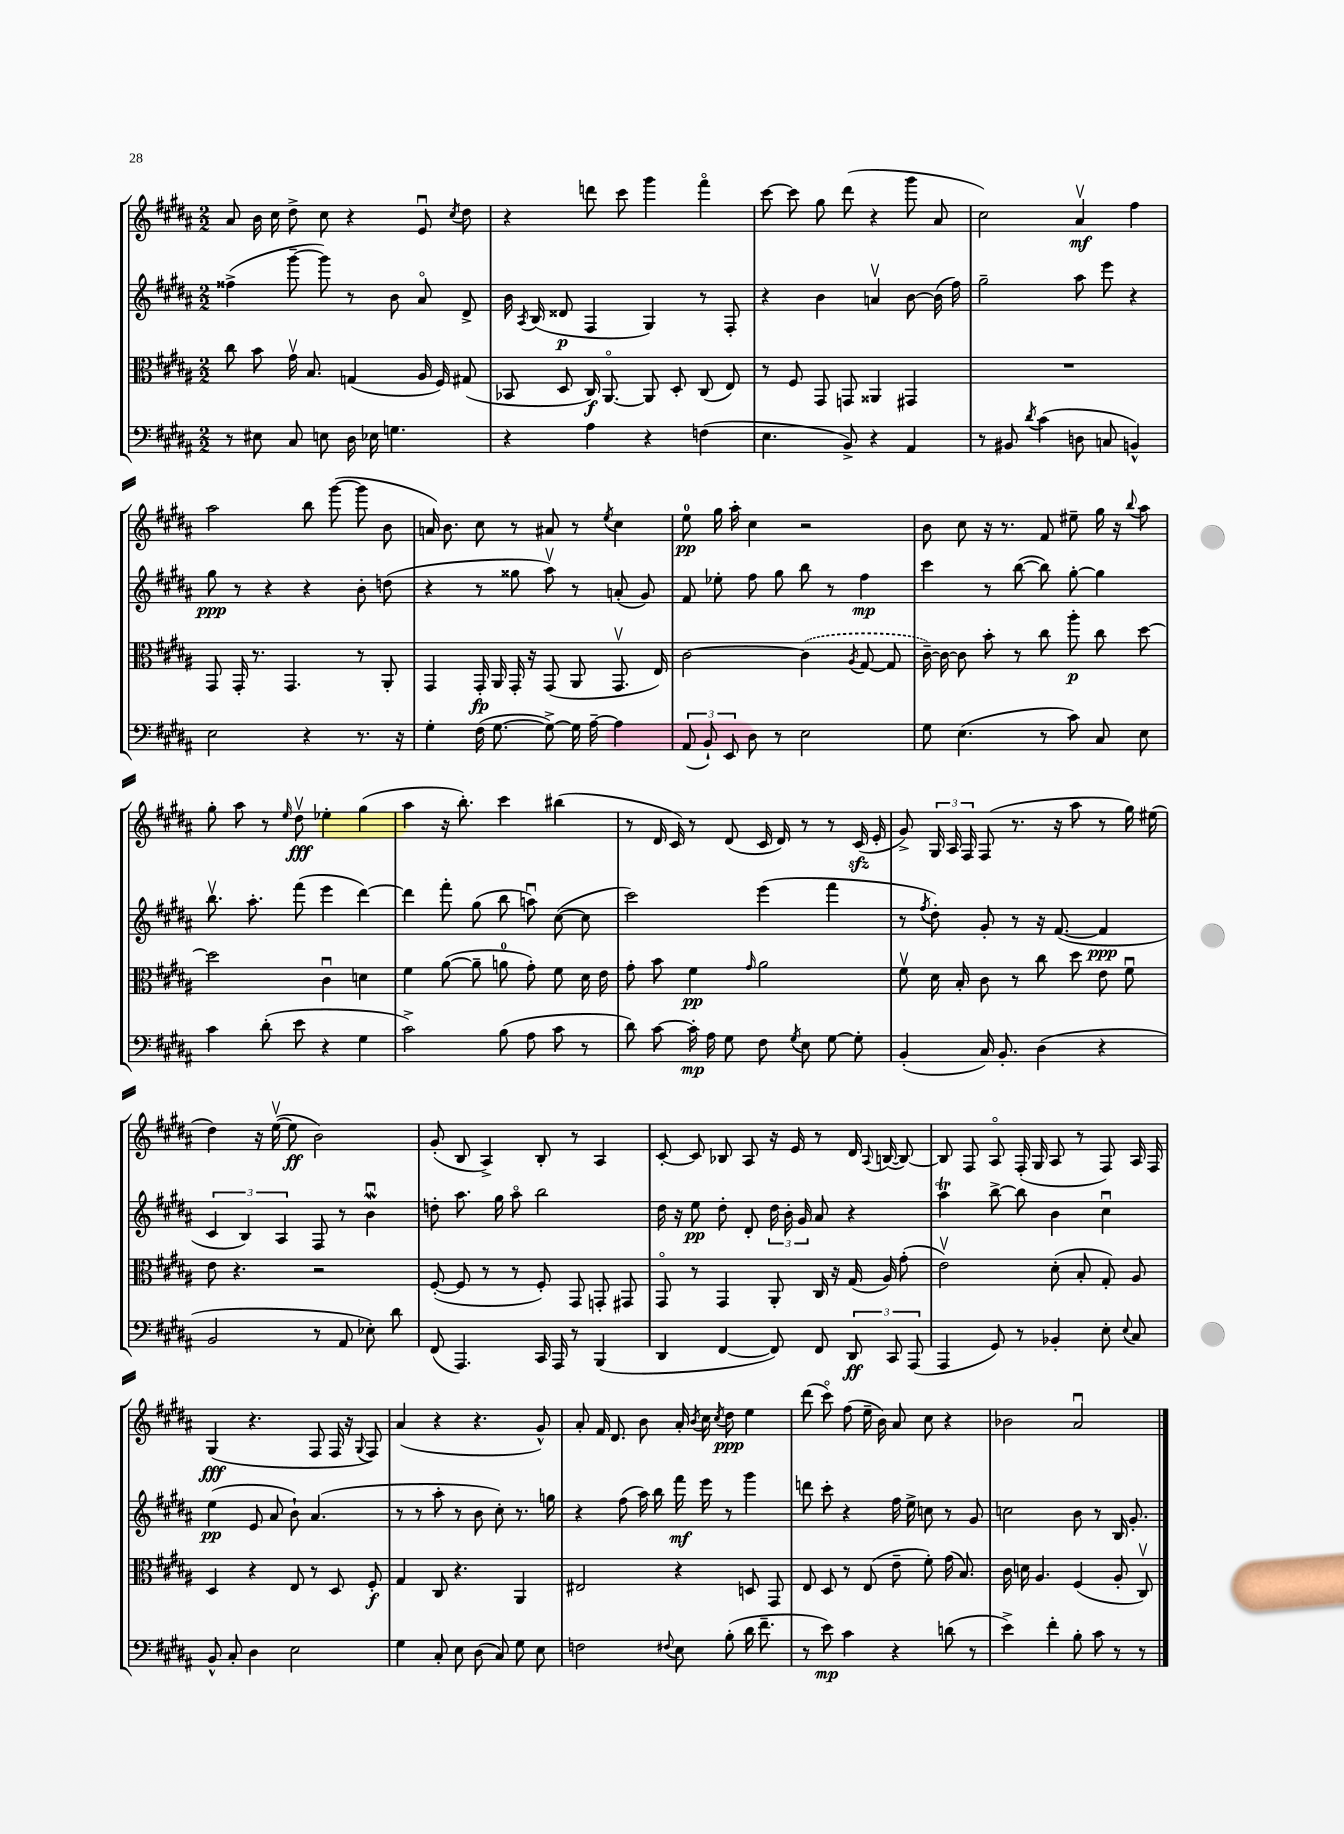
<<
\new StaffGroup <<
\new Staff = "s0" {
    \clef treble \key b \major \numericTimeSignature \time 2/2
    \autoBeamOff ais'8 b'16 cis''16 dis''8-> cis''8 r4 e'8\downbow \acciaccatura { cis''8 } dis''8 |
    r4 d'''8 cis'''8 gis'''4 fis'''4\flageolet |
    cis'''8~ cis'''8 gis''8 dis'''8( r4 gis'''8 ais'8 |
    cis''2) ais'4\upbow\mf fis''4 |
    ais''2 b''8 gis'''8~( gis'''8 b'8 |
    a'16) b'8. cis''8 r8 ais'8 r8 \acciaccatura { e''8 } cis''4 |
    e''8-0\pp gis''16 ais''16-. cis''4 r2 |
    b'8 cis''8 r16 r8. fis'8 eis''8-- gis''16 r16 \appoggiatura { b''8 } ais''8 |
    gis''8-. ais''8 r8 \grace { e''16 } dis''8\upbow\fff ees''4-. gis''4( |
    ais''4 r16 b''8.-.) cis'''4 bis''4( |
    r8 dis'16 cis'16) r8 dis'8( cis'16 dis'16) r8 r8 cis'16\sfz( e'16-. |
    gis'8->) \tuplet 3/2 { gis16 ais16 fis16 } fis8( r8. r16 ais''8 r8 gis''16) eis''16( |
    dis''4) r16 e''16~\upbow( e''8\ff b'2) |
    gis'8-.( b8 ais4->) b8-. r8 ais4 |
    cis'8~-. cis'8 bes8 ais8 r16 e'16 r8 dis'16 \appoggiatura { ais8 } b16~( b8~) |
    b8 fis8 ais8\flageolet fis16-.( gis16 ais8 r8 fis8) ais16 fis16 |
    gis4\fff( r4. fis8 fis16 r16 \appoggiatura { gis8 } fis8) |
    ais'4( r4 r4. gis'8-^) |
    ais'8-. fis'16 dis'8. b'8 ais'16-. \acciaccatura { b'8 } cis''16 \acciaccatura { cis''8 } dis''8\ppp e''4 |
    dis'''8( cis'''8\flageolet) fis''8( e''16-- b'16) ais'8 cis''8 r4 |
    bes'2 ais'2\downbow \bar "|." |
}
\new Staff = "s1" {
    \clef treble \key b \major \numericTimeSignature \time 2/2
    \autoBeamOff fisis''4->( gis'''8~-- gis'''8) r8 b'8 ais'8\flageolet dis'8-> |
    b'16 \acciaccatura { ais8 } b16( disis'8\p fis4 gis4) r8 fis8-. |
    r4 b'4 a'4\upbow b'8~ b'16( fis''16) |
    gis''2-- ais''8 e'''8 r4 |
    gis''8\ppp r8 r4 r4 b'8-. d''8( |
    r4 r8 gisis''8 ais''8\upbow) r8 a'8-.( gis'8) |
    fis'8 ees''8-. fis''8 gis''8 b''8 r8 fis''4\mp |
    cis'''4 r8 b''8~( b''8) gis''8~-. gis''4 |
    b''8.\upbow ais''8.-. fis'''8( e'''4 dis'''4~) |
    dis'''4 fis'''8-. gis''8( b''8 a''8\downbow) cis''8~( cis''8 |
    cis'''2) e'''4( fis'''4 |
    r8 \acciaccatura { fis''8 } dis''8-.) gis'8-. r8 r16 fis'8.~( fis'4\ppp |
    \tuplet 3/2 { cis'4 b4) ais4 } fis8 r8 b'4\downbow\mordent |
    d''8-. ais''8. gis''16 ais''8\flageolet b''2 |
    dis''16 r16 e''8\pp dis''8-. dis'8-. \tuplet 3/2 { dis''16 b'16-. gis'16 } ais'8 r4 |
    ais''4\trill b''8~-> b''8 b'4 cis''4\downbow |
    e''4\pp( e'8 ais'8 b'8-!) ais'4.( |
    r8 r8 ais''8-. r8 b'8 cis''8-.) r8. g''16 |
    r4 fis''8( ais''16) b''16 fis'''16\mf e'''16 r8 gis'''4 |
    d'''8 cis'''8-. r4 fis''16 e''16-> c''8 r8 gis'8 |
    c''2 b'8 r8 b16 gis'8.-. \bar "|." |
}
\new Staff = "s2" {
    \clef alto \key b \major \numericTimeSignature \time 2/2
    \autoBeamOff cis''8 b'8 gis'16\upbow b8. g4( ais16 fis16) gis8( |
    bes,8 dis8 cis16\f) ais,8.~\flageolet ais,8 dis8-. cis8( e8) |
    r8 fis8 gis,8 g,8 aisis,4 gis,4 |
    R1 |
    gis,8 gis,16-. r8. gis,4. r8 ais,8-. |
    gis,4 gis,16-.\fp ais,16 gis,16-. r16 gis,8( ais,8 gis,8.\upbow e16) |
    cis'2~ \once \slurDashed cis'4( \acciaccatura { ais8 } gis8~ gis8 |
    cis'16~--) cis'16~ cis'8 b'8-. r8 cis''8 ais''8-.\p cis''8 dis''8~ |
    dis''2 cis'4\downbow d'4 |
    fis'4 ais'8~( ais'8-- a'8-0 gis'8-.) fis'8 dis'16 e'16 |
    gis'8-. b'8 fis'4\pp \grace { gis'16 } ais'2 |
    fis'8\upbow dis'16 b16-. cis'8 r8 cis''8 dis''8 e'8 fis'8\downbow |
    e'8 r4. r2 |
    fis8~-.( fis8 r8 r8 fis8-.) gis,8 g,8-. gis,8 |
    gis,8\flageolet r8 gis,4 ais,8-. cis16 r16 gis16( ais16) gis'8-.( |
    e'2\upbow) dis'8-.( b8-. gis8-.) ais8 |
    dis4 r4 e8 r8 dis8 fis8-.\f |
    gis4 cis8 r4. ais,4 |
    eis2 r4 d8 gis,8 |
    e8 dis8 r8 e8( e'8-- fis'8-.) gis'16( b8.) |
    cis'16 d'16 ais4. fis4( ais8-. cis8\upbow) \bar "|." |
}
\new Staff = "s3" {
    \clef bass \key b \major \numericTimeSignature \time 2/2
    \autoBeamOff r8 eis8 cis8 e8 dis16 ees16 g4. |
    r4 ais4 r4 f4( |
    e4. b,8->) r4 ais,4 |
    r8 bis,8 \acciaccatura { dis'8 } cis'4( d8 c8 b,4-^) |
    e2 r4 r8. r16 |
    gis4-. fis16( gis8.~ gis8~->) gis16 ais16~-- ais4 |
    \tuplet 3/2 { ais,8( b,8-!) e,8 } dis8 r8 e2 |
    gis8 e4.( r8 cis'8) cis8 e8 |
    cis'4 dis'8-.( e'8 r4 gis4 |
    cis'2->) b8( ais8 cis'8 r8 |
    dis'8) cis'8~ cis'16-.\mp ais16 gis8 fis8 \acciaccatura { gis8 } e8 gis8~ gis8-. |
    b,4-.( cis16) b,8.-. dis4( r4 |
    b,2 r8 ais,8 ees8-.) dis'8 |
    fis,8( ais,,4.) cis,16 ais,,16 r8 b,,4( |
    dis,4 fis,4~ fis,8) fis,8 \tuplet 3/2 { dis,8\ff cis,8 ais,,8( } |
    ais,,4 gis,8) r8 bes,4-. e8-. \appoggiatura { e8 } cis8 |
    b,8-^ cis8-. dis4 e2 |
    gis4 cis8-. e8 dis8( cis8) gis8 e8 |
    f2 \appoggiatura { fis8 } e8 b8-.( dis'16 fis'8.-- |
    r8 e'8\mp) cis'4 r4 d'8( r8 |
    e'4->) fis'4-. b8-. cis'8 r8 r8 \bar "|." |
}
>>
>>
\layout { \context { \Score \remove "Bar_number_engraver" } }
